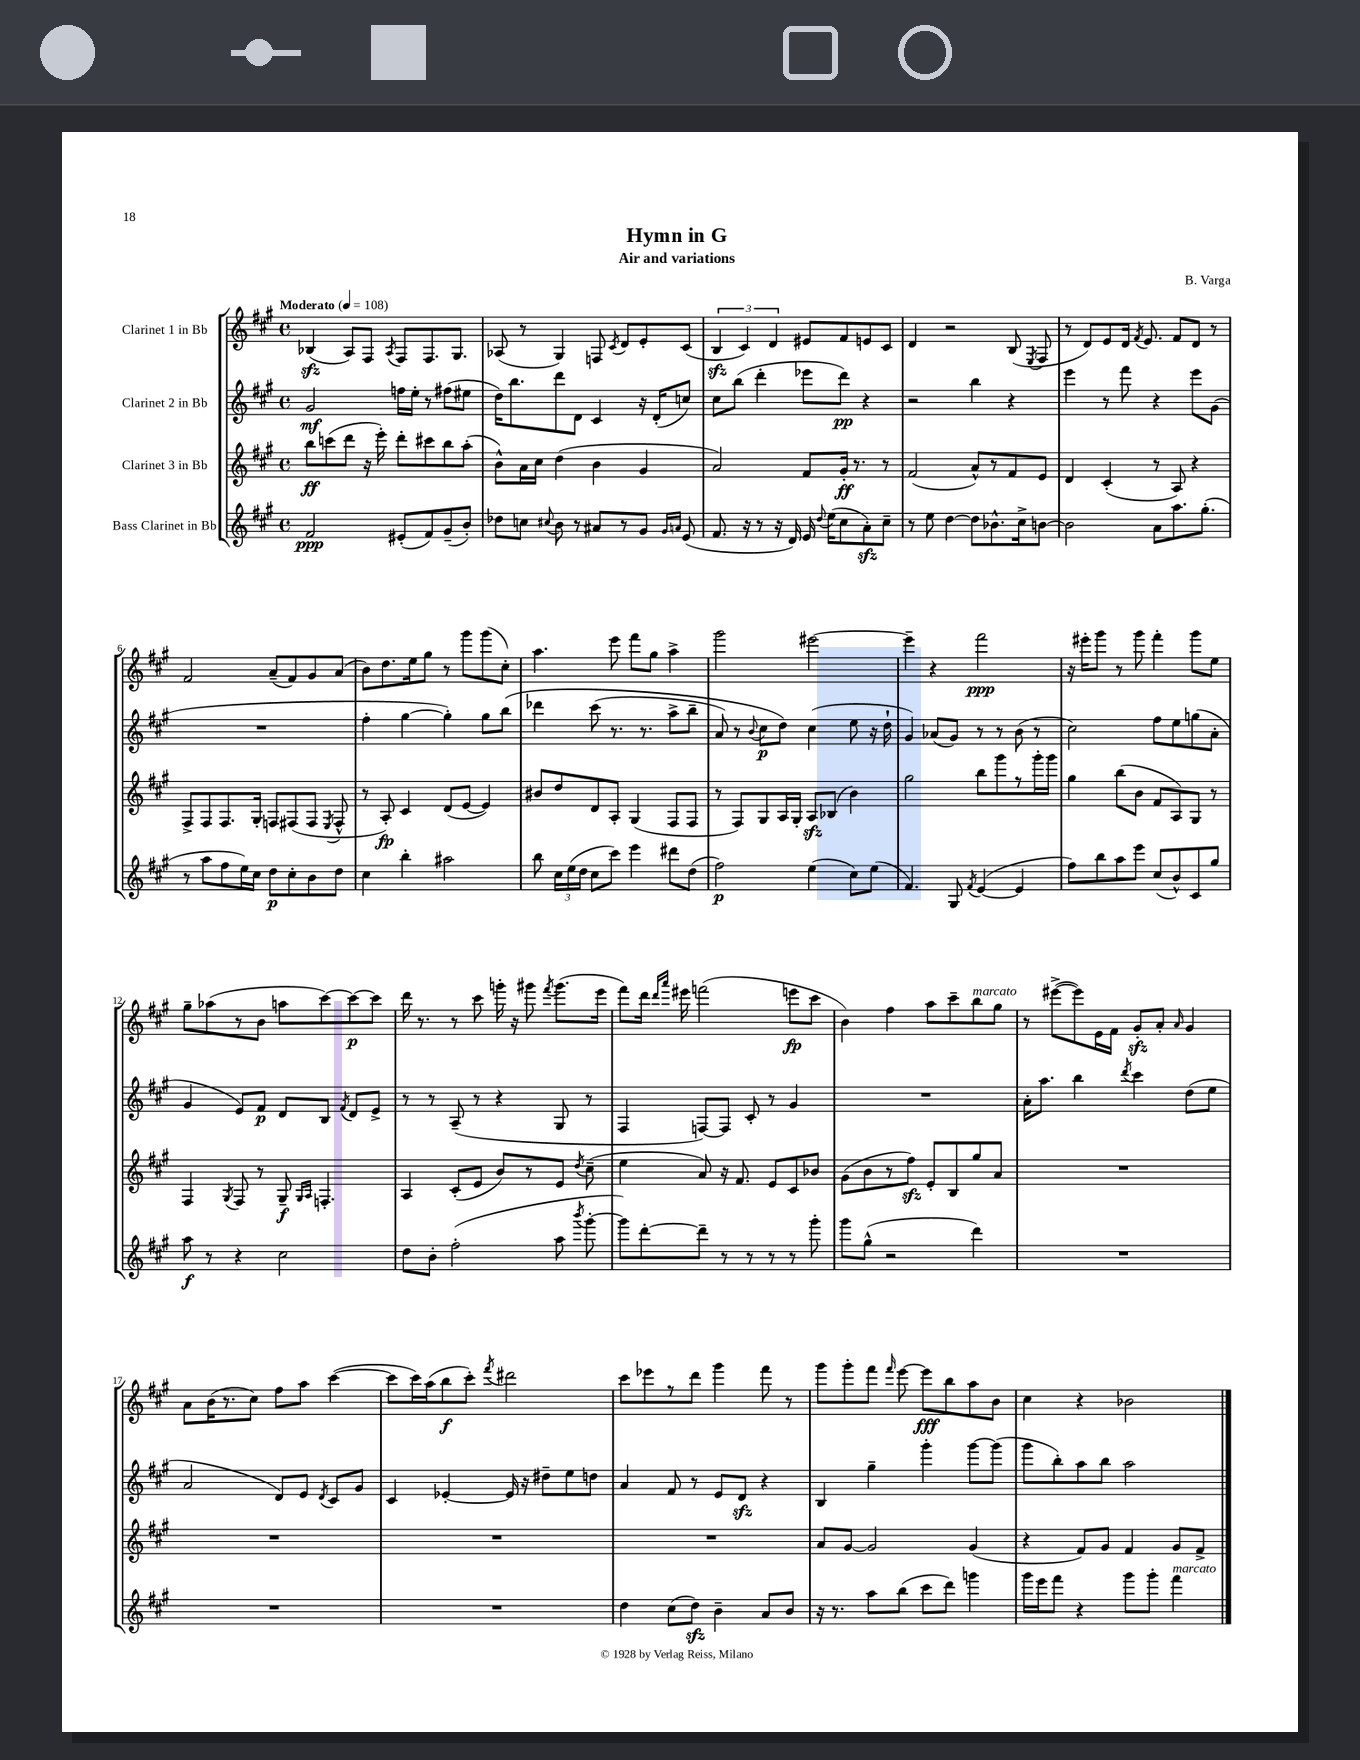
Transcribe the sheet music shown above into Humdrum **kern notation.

**kern	**dynam	**kern	**dynam	**kern	**dynam	**kern	**dynam
*part4	*part4	*part3	*part3	*part2	*part2	*part1	*part1
*staff4	*staff4	*staff3	*staff3	*staff2	*staff2	*staff1	*staff1
*I"Bass Clarinet in Bb	*	*I"Clarinet 3 in Bb	*	*I"Clarinet 2 in Bb	*	*I"Clarinet 1 in Bb	*
*clefG2	*	*clefG2	*	*clefG2	*	*clefG2	*
*k[f#c#g#]	*	*k[f#c#g#]	*	*k[f#c#g#]	*	*k[f#c#g#]	*
*M4/4	*	*M4/4	*	*M4/4	*	*M4/4	*
*met(c)	*	*met(c)	*	*met(c)	*	*met(c)	*
*MM108	*	*MM108	*	*MM108	*	*MM108	*
=1	=1	=1	=1	=1	=1	=1	=1
!	!	!	!	!	!	!LO:TX:a:B:t=Moderato	!
2f#/	ppp	8bb\L	ff	2g#/	mf	(4B-Xzz/	.
.	.	(8cccn\	.	.	.	.	.
.	.	8ddd\J	.	.	.	8A/L)	.
.	.	16r	.	.	.	8F#/J	.
.	.	16eee'\)	.	.	.	.	.
.	.	.	.	.	.	8qA/	.
(8e#X'/L	.	8ddd'\L	.	16ffn\LL	.	8F#/L	.
.	.	.	.	16ee'\JJ	.	.	.
8f#/)	.	8ccc#X\	.	8r	.	8.F#/	.
(8g#~/	.	8bb\	.	(8ff#X\L	.	.	.
.	.	.	.	.	.	8.G#/J	.
8b'/J)	.	(8aa'\J	.	8ee#X\J	.	.	.
=2	=2	=2	=2	=2	=2	=2	=2
8dd-X\L	.	8b^^\L)	.	16dd\KL)	.	(8A-X/	.
.	.	.	.	8.bb\	.	.	.
8ccn\J	.	16a\L	.	.	.	8r	.
.	.	16cc#\JJ	.	.	.	.	.
8qqcc#X/	.	.	.	.	.	.	.
8b\	.	(4dd\	.	8ddd\	.	4G#/)	.
8r	.	.	.	8d\J	.	.	.
8a#X/L	.	4b\	.	4c#/	.	8Fn/	.
.	.	.	.	.	.	8qc#/	.
8r	.	.	.	.	.	8d/L	.
8g#/J	.	4g#/	.	16r	.	8e'/	.
.	.	.	.	(16d'/KL	.	.	.
16qqg#/LL	.	.	.	.	.	.	.
16qqan/JJ	.	.	.	.	.	.	.
(8e/	.	.	.	8ccn/J)	.	(8c#/J	.
=3	=3	=3	=3	=3	=3	=3	=3
8.f#/	.	2a/)	.	8cc#\L	.	6Bzz/	.
.	.	.	.	(8bb\J	.	.	.
.	.	.	.	.	.	6c#/)	.
16r	.	.	.	.	.	.	.
8r	.	.	.	4ddd'\	.	.	.
.	.	.	.	.	.	6d/	.
16r	.	.	.	.	.	.	.
16d/)	.	.	.	.	.	.	.
16e/	.	8f#/L	.	8eee-X\L	.	8e#X/L	.
8qqdd/	.	.	.	.	.	.	.
(16ee\KL	.	.	.	.	.	.	.
8cc#\	.	16g#'/Jk	ff	8ddd\J)	pp	8f#/	.
.	.	8.r	.	.	.	.	.
8azz'\)	.	.	.	4r	.	8en/	.
8cc#~\J	.	8r	.	.	.	8c#/J	.
=4	=4	=4	=4	=4	=4	=4	=4
8r	.	(2f#/	.	2r	.	4d/	.
8ee\	.	.	.	.	.	.	.
[4dd\	.	.	.	.	.	2r	.
8dd\L]	.	8a^^/L)	.	4bb\	.	.	.
8.b-X^^\	.	8r	.	.	.	.	.
.	.	8f#/	.	4r	.	(8B/	.
16cc#^\k	.	.	.	.	.	.	.
.	.	.	.	.	.	8qE/	.
[8bn\J	.	8e/J	.	.	.	8F#/	.
=5	=5	=5	=5	=5	=5	=5	=5
2b\]	.	4d/	.	4eee\	.	8r	.
.	.	.	.	.	.	8d/L)	.
.	.	(4c#'/	.	8r	.	8e/	.
.	.	.	.	8fff#\	.	16d/Jk	.
.	.	.	.	.	.	8qf#/	.
.	.	.	.	.	.	8.e/	.
8a\L	.	8r	.	4r	.	.	.
8.aa\	.	8A/)	.	.	.	8f#/L	.
.	.	4r	.	8eee\L	.	8d/J	.
(8.gg#'\J	.	.	.	.	.	.	.
.	.	.	.	(8g#\J	.	8r	.
!!LO:LB:g=z
=6	=6	=6	=6	=6	=6	=6	=6
8r	.	8F#^/L	.	1r	.	2f#/	.
8aa\L	.	8F#/	.	.	.	.	.
8ff#\	.	8.F#/	.	.	.	.	.
16ee\L)	.	.	.	.	.	.	.
16cc#\JJ	.	16G#'/Jk	.	.	.	.	.
8dd\L	p	8Fn/L	.	.	.	(8a~/L	.
8cc#'\	.	(8F#X/	.	.	.	8f#/)	.
8b\	.	8F#/J	.	.	.	8g#/	.
.	.	8qE/	.	.	.	.	.
8dd\J	.	8F#^^/	.	.	.	(8a/J	.
=7	=7	=7	=7	=7	=7	=7	=7
4cc#\	.	8r	.	4ff#'\	.	8b\L)	.
.	.	8A'/)	fp	.	.	8.dd\	.
4bb'\	.	4c#/	.	[4gg#\	.	.	.
.	.	.	.	.	.	16ee\k	.
.	.	.	.	.	.	8gg#\J	.
2aa#X\	.	(8d/L	.	4gg#'\])	.	8r	.
.	.	[8e/J	.	.	.	8ggg#\L	.
.	.	4e/])	.	8gg#\L	.	(8ggg#\	.
.	.	.	.	(8bb\J	.	8cc#'\J)	.
=8	=8	=8	=8	=8	=8	=8	=8
8bb\	.	8b#X/L	.	4ddd-X\	.	4.aa\	.
24cc#\LL	.	8dd/	.	.	.	.	.
(24ee\	.	.	.	.	.	.	.
24dd\JJ	.	.	.	.	.	.	.
8cc#\L	.	8d/	.	(8ccc#\	.	.	.
8ccc#\J)	.	8A'/J	.	8.r	.	8eee\	.
4eee\	.	(4G#/	.	.	.	8fff#\L	.
.	.	.	.	8.r	.	.	.
.	.	.	.	.	.	8gg#\J	.
8ddd#X\L	.	8F#/L	.	8aa^\L	.	4aa^\	.
(8dd\J	.	8F#/J	.	8bb~\J	.	.	.
=9	=9	=9	=9	=9	=9	=9	=9
2ff#\)	p	8r	.	8a/)	.	2ggg#\	.
.	.	8F#/L)	.	8r	.	.	.
.	.	.	.	8qqb/	.	.	.
.	.	8G#/	.	8cc#\L	p	.	.
.	.	16A/L	.	8dd\J)	.	.	.
.	.	16G#'/JJ	.	.	.	.	.
(4ee\	.	8Azz/L	.	(4cc#\	.	[2eee#X\	.
.	.	(8B-X/J	.	.	.	.	.
8cc#\L)	.	4b\)	.	8ee\	.	.	.
(8ee\J	.	.	.	16r	.	.	.
.	.	.	.	16dd`\	.	.	.
=10	=10	=10	=10	=10	=10	=10	=10
4.f#/)	.	2gg#\	.	4g#/)	.	4eee#~\]	.
.	.	.	.	(8a-X/L	.	4r	.
8G#/	.	.	.	8g#/J)	.	.	.
8qf#/	.	.	.	.	.	.	.
([4e/	.	8bb\L	.	8r	.	2fff#\	ppp
.	.	8ggg#\	.	8r	.	.	.
4e/]	.	8r	.	(8b\	.	.	.
.	.	16ggg#'\L	.	8r	.	.	.
.	.	16ggg#\JJ	.	.	.	.	.
=11	=11	=11	=11	=11	=11	=11	=11
8ff#\L)	.	4gg#\	.	2cc#\)	.	16r	.
.	.	.	.	.	.	16eee#X'\KL	.
8bb\	.	.	.	.	.	8ggg#\J	.
8aa\	.	(8bb\L	.	.	.	8r	.
8eee\J	.	8b\J	.	.	.	8ggg#\	.
(8cc#/L	.	8f#/L	.	8ff#\L	.	4fff#'\	.
8b^^/)	.	8A/)	.	8ee\	.	.	.
8c#/	.	8G#/J	.	(8ggn\	.	8ggg#\L	.
8gg#/J	.	8r	.	8a'\J	.	8ee\J	.
!!LO:LB:g=z
=12	=12	=12	=12	=12	=12	=12	=12
8aa\	f	4F#/	.	4g#/	.	8gg#~\L	.
8r	.	.	.	.	.	(8aa-X\	.
.	.	8qG#/	.	.	.	.	.
4r	.	8F#/	.	8e/L)	.	8r	.
.	.	8r	.	8f#/J	p	8b\J	.
2cc#\	.	8G#~/	f	8d/L	.	8aan\L	.
.	.	16qqG#/LL	.	.	.	.	.
.	.	16qqA/JJ	.	.	.	.	.
.	.	4.Fn'/	.	8B/J	.	[8ccc#\)	.
.	.	.	.	8qf#/	.	.	.
.	.	.	.	8d/L	.	8ccc#\_	p
.	.	.	.	8e^/J	.	8ccc#\J]	.
=13	=13	=13	=13	=13	=13	=13	=13
8dd\L	.	4A/	.	8r	.	16ddd\	.
.	.	.	.	.	.	8.r	.
8b'\J	.	.	.	8r	.	.	.
(2ff#'\	.	(8c#'/L	.	(8A~/	.	8r	.
.	.	8e/J	.	8r	.	8ccc#\	.
.	.	8b/L)	.	4r	.	16gggn'\	.
.	.	.	.	.	.	16r	.
.	.	8r	.	.	.	8ggg#X\	.
.	.	.	.	.	.	8qfff#/	.
8aa\	.	8e/J	.	8G#/	.	(8.ggg#\L	.
8qbbb/	.	8qdd/	.	.	.	.	.
[8ggg#'\	.	(8cc#~\	.	8r	.	.	.
.	.	.	.	.	.	16eee\Jk	.
=14	=14	=14	=14	=14	=14	=14	=14
8ggg#\L])	.	4ee\	.	4F#/	.	8fff#\L)	.
[8ddd'\	.	.	.	.	.	16ddd\Jk	.
.	.	.	.	.	.	16qqddd/LL	.
.	.	.	.	.	.	16qqaaa/JJ	.
.	.	.	.	.	.	16eee#X\	.
8ddd~\J]	.	8a/)	.	[8Fn/L)	.	(2fffn\	.
8r	.	16r	.	8F/J]	.	.	.
.	.	8.f#/	.	.	.	.	.
8r	.	.	.	8c#'/	.	.	.
8r	.	8e/L	.	8r	.	.	.
8r	.	8c#/	.	4g#/	.	8eeen\L	fp
8ggg#'\	.	8b-X/J	.	.	.	8ccc#\J	.
=15	=15	=15	=15	=15	=15	=15	=15
8ggg#\L	.	(8g#\L	.	1r	.	4b\)	.
(8gg#^^\J	.	8b\	.	.	.	.	.
2r	.	8r	.	.	.	4ff#\	.
.	.	8ff#zz\J)	.	.	.	.	.
.	.	8e'/L	.	.	.	8aa\L	.
.	.	8B/	.	.	.	8ccc#~\	.
!	!	!	!	!	!	!LO:TX:a:i:t=marcato	!
4ddd\)	.	8gg#/	.	.	.	8bb\	.
.	.	8a/J	.	.	.	8gg#\J	.
=16	=16	=16	=16	=16	=16	=16	=16
1r	.	1r	.	16a'\KL	.	8r	.
.	.	.	.	8.aa\J	.	.	.
.	.	.	.	.	.	([8eee#X^\L	.
.	.	.	.	4bb\	.	8eee#\])	.
.	.	.	.	.	.	16e\L	.
.	.	.	.	.	.	16f#\JJ	.
.	.	.	.	8qddd/	.	.	.
.	.	.	.	4ccc#\	.	8g#zz'/L	.
.	.	.	.	.	.	8a'/J	.
.	.	.	.	.	.	16qqa/	.
.	.	.	.	(8dd\L	.	4g#/	.
.	.	.	.	8ee\J	.	.	.
!!LO:LB:g=z
=17	=17	=17	=17	=17	=17	=17	=17
1r	.	1r	.	2a/	.	8a\L	.
.	.	.	.	.	.	(16b\K	.
.	.	.	.	.	.	8.r	.
.	.	.	.	.	.	8cc#\J)	.
.	.	.	.	8d/L)	.	8ff#\L	.
.	.	.	.	8e/J	.	8aa\J	.
.	.	.	.	8qd/	.	.	.
.	.	.	.	8c#/L	.	([4ccc#\	.
.	.	.	.	8g#/J	.	.	.
=18	=18	=18	=18	=18	=18	=18	=18
1r	.	1r	.	4c#/	.	8ccc#\L]	.
.	.	.	.	.	.	16ccc#\L)	.
.	.	.	.	.	.	(16aa\J	.
.	.	.	.	[4e-X'/	.	8bb\	f
.	.	.	.	.	.	8ccc#'\J)	.
.	.	.	.	.	.	8qfff#/	.
.	.	.	.	16e-/]	.	2ddd#X\	.
.	.	.	.	16r	.	.	.
.	.	.	.	8dd#X~\L	.	.	.
.	.	.	.	8ee\	.	.	.
.	.	.	.	8ddn\J	.	.	.
=19	=19	=19	=19	=19	=19	=19	=19
4dd\	.	1r	.	4a/	.	8ccc#\L	.
.	.	.	.	.	.	8eee-X\	.
(8cc#\L	.	.	.	8f#/	.	8r	.
8ddzz\J)	.	.	.	8r	.	8ddd\J	.
4b~\	.	.	.	8e/L	.	4ggg#\	.
.	.	.	.	8dzz/J	.	.	.
8a/L	.	.	.	4r	.	8fff#\	.
8b/J	.	.	.	.	.	8r	.
=20	=20	=20	=20	=20	=20	=20	=20
16r	.	8a/L	.	4B/	.	8ggg#\L	.
8.r	.	.	.	.	.	.	.
.	.	[8g#/J	.	.	.	8ggg#'\	.
8aa\L	.	2g#/]	.	4gg#~\	.	8fff#\J	.
.	.	.	.	.	.	16qqfff#/	.
(8bb\J	.	.	.	.	.	[8eee\	.
8ccc#\L	.	.	.	4ggg#'\	.	8eee\L]	fff
8ddd\J)	.	.	.	.	.	8bb\	.
4gggn\	.	(4g#/	.	[8ggg#\L	.	8aa\	.
.	.	.	.	(8ggg#\J]	.	8b\J	.
=21	=21	=21	=21	=21	=21	=21	=21
16ggg#\LL	.	4r	.	8ggg#\L	.	4cc#\	.
16eee\J	.	.	.	.	.	.	.
8fff#\J	.	.	.	8bb'\)	.	.	.
4r	.	8f#/L)	.	8aa\	.	4r	.
.	.	8g#/J	.	8bb\J	.	.	.
8ggg#\L	.	4f#/	.	2aa\	.	2b-X\	.
8ggg#'\J	.	.	.	.	.	.	.
!LO:TX:a:i:t=marcato	!	!	!	!	!	!	!
4fff#\	.	8g#/L	.	.	.	.	.
.	.	8f#^/J	.	.	.	.	.
==	==	==	==	==	==	==	==
*-	*-	*-	*-	*-	*-	*-	*-
